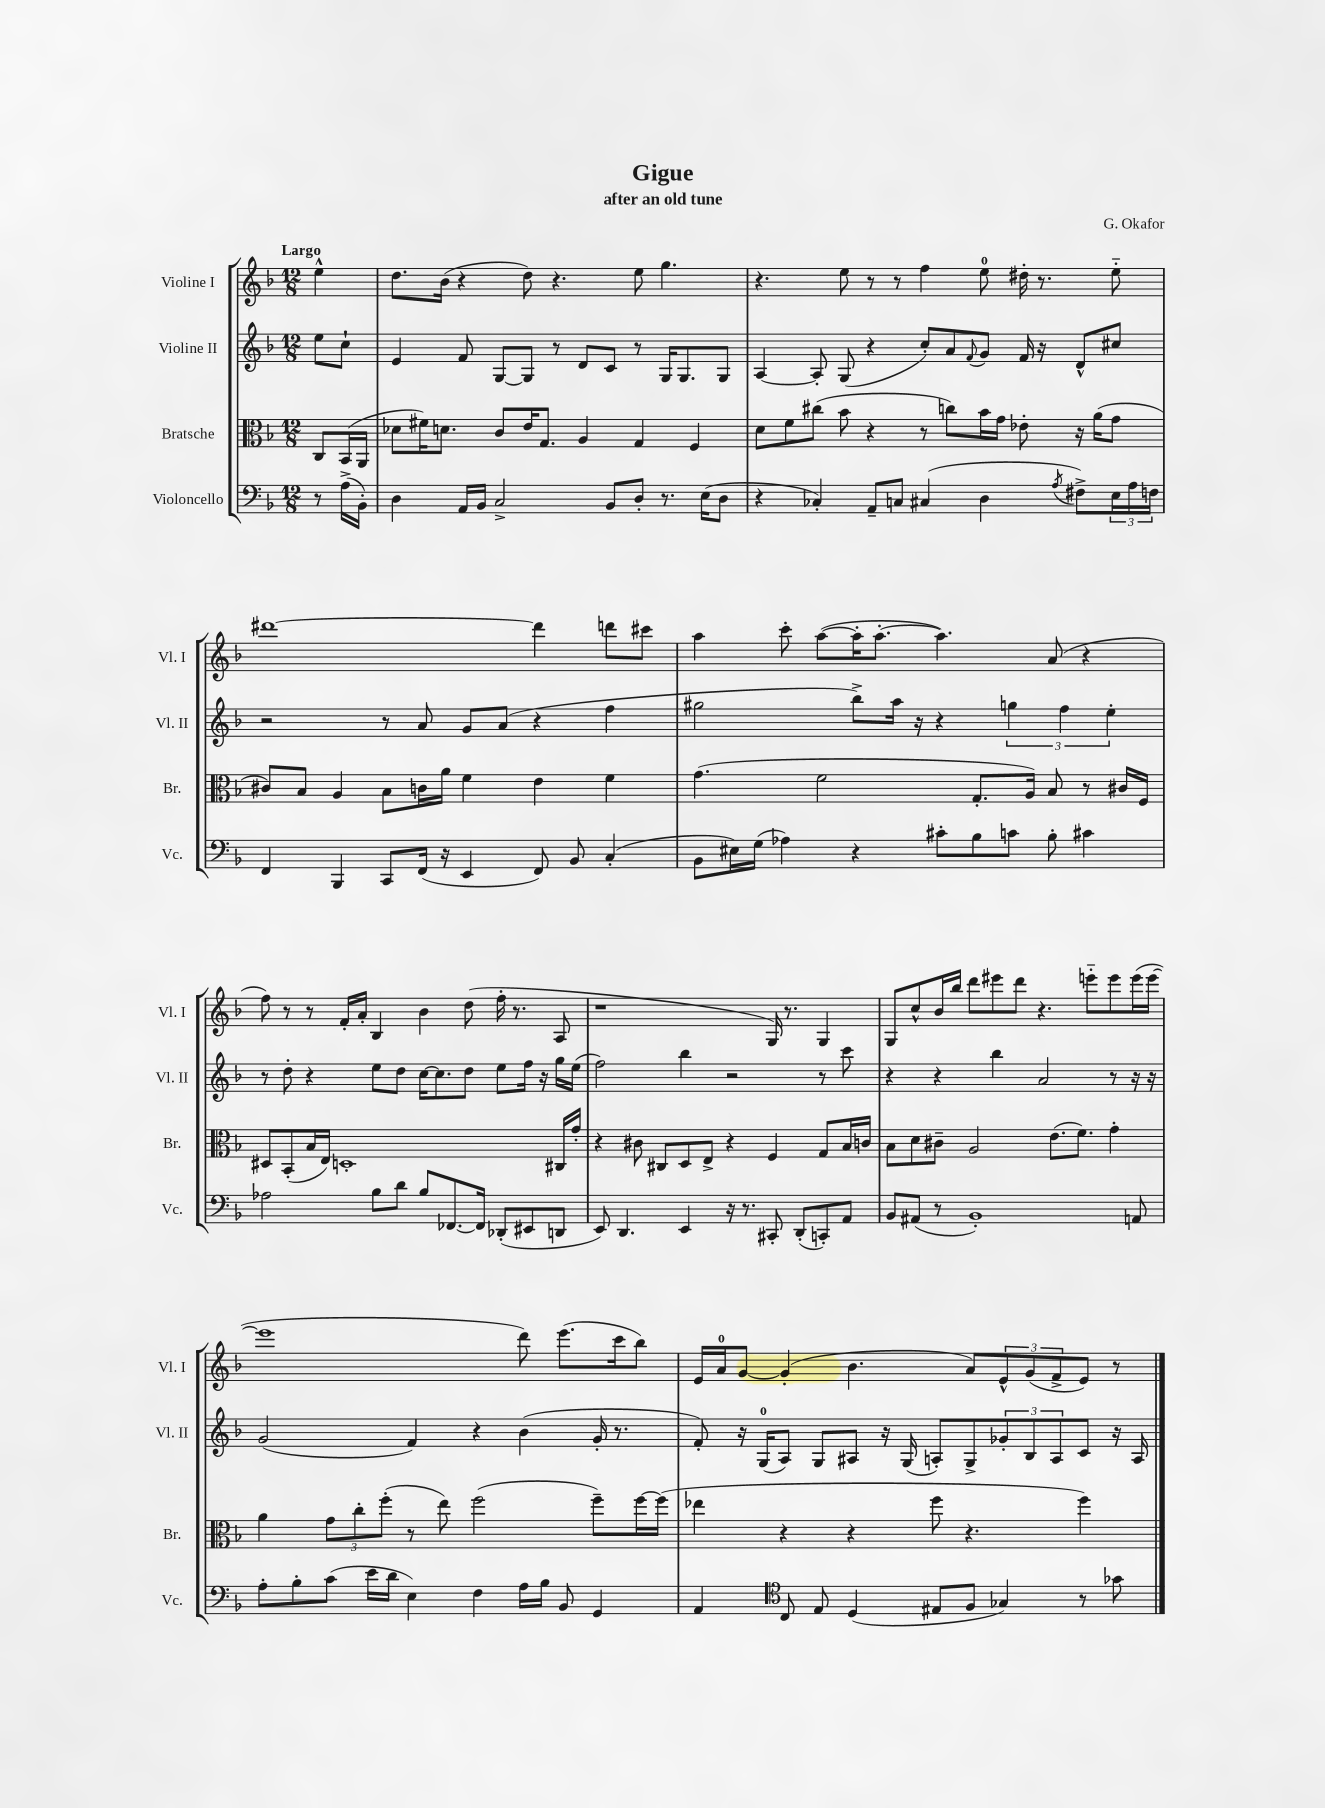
\header { title = "Gigue" composer = "G. Okafor" subtitle = "after an old tune" }
<<
\new StaffGroup <<
\new Staff = "s0" \with { instrumentName = "Violine I" shortInstrumentName = "Vl. I" } {
    \clef treble \key f \major \numericTimeSignature \time 12/8 \partial 4 \tempo "Largo"
    e''4-^ |
    d''8. bes'16( r4 d''8) r4. e''8 g''4. |
    r4. e''8 r8 r8 f''4 e''8-0 dis''16-. r8. e''8-_ |
    dis'''1~ dis'''4 d'''8 cis'''8 |
    a''4 c'''8-. a''8~( a''16-. a''8.~-. a''4.) a'8( r4 |
    f''8) r8 r8 f'16-. a'16-. bes4 bes'4 d''8( f''16-. r8. a8 |
    r1 g16) r8. g4 |
    g8 c''8-^ bes'16 bes''16 d'''8 eis'''8 d'''8 r4. e'''8-_ e'''8 e'''16( e'''16~ |
    e'''1 d'''8) e'''8.( c'''16 bes''8) |
    e'16 a'16-0 g'8~ g'4-.( bes'4. a'8) \tuplet 3/2 { e'8-^ g'8( f'8-> } e'8) r8 \bar "|." |
}
\new Staff = "s1" \with { instrumentName = "Violine II" shortInstrumentName = "Vl. II" } {
    \clef treble \key f \major \numericTimeSignature \time 12/8 \partial 4
    e''8 c''8-! |
    e'4 f'8 g8~ g8 r8 d'8 c'8 r8 g16 g8. g8 |
    a4~ a8-. g8( r4 c''8-.) a'8 \appoggiatura { f'8 } g'8 f'16 r16 d'8-^ cis''8 |
    r2 r8 a'8 g'8 a'8( r4 f''4 |
    gis''2 bes''8->) a''16 r16 r4 \tuplet 3/2 { g''4 f''4 e''4-. } |
    r8 d''8-. r4 e''8 d''8 c''16~ c''8. d''8 e''8 f''16 r16 g''16 e''16( |
    f''2) bes''4 r2 r8 c'''8 |
    r4 r4 bes''4 a'2 r8 r16 r16 |
    g'2( f'4) r4 bes'4( g'16-. r8. |
    f'8-.) r16 g16-0( a8) g8 ais8 r16 g16( a8-.) g8-> \tuplet 3/2 { ges'8-. bes8 a8 } c'8 r16 a16 \bar "|." |
}
\new Staff = "s2" \with { instrumentName = "Bratsche" shortInstrumentName = "Br." } {
    \clef alto \key f \major \numericTimeSignature \time 12/8 \partial 4
    c8 bes,16( a,16 |
    des'8 fis'16) d'8. c'8 e'16 g8. a4 g4 f4 |
    d'8 f'8 cis''8( bes'8 r4 r8 c''8) bes'16 g'16 ees'8-. r16 a'16( g'8 |
    cis'8) bes8 a4 bes8 c'16 a'16 f'4 e'4 f'4 |
    g'4.( f'2 g8.-. a16) bes8 r8 cis'16 f16 |
    dis8 bes,8-.( bes16 e16) d1-. cis16 g'16-. |
    r4 cis'8 cis8 d8 e8-> r4 f4 g8 bes16 c'16 |
    bes8 d'8 cis'8-- a2 e'8.( f'8.) g'4-. |
    a'4 \tuplet 3/2 { g'8 c''8-. f''8-.( } r8 e''8) f''2( f''8--) f''16~ f''16( |
    ees''4 r4 r4 f''8 r4. f''4) \bar "|." |
}
\new Staff = "s3" \with { instrumentName = "Violoncello" shortInstrumentName = "Vc." } {
    \clef bass \key f \major \numericTimeSignature \time 12/8 \partial 4
    r8 a16->( bes,16-.) |
    d4 a,16 bes,16 c2-> bes,8 d8-. r8. e16( d8 |
    r4 ces4-.) a,8-- c8 cis4( d4 \acciaccatura { a8 } fis8->) \tuplet 3/2 { e16 a16 f16 } |
    f,4 bes,,4 c,8 f,16( r16 e,4 f,8) bes,8 c4-.( |
    bes,8 eis16) g16( aes4) r4 cis'8-. bes8 c'8 bes8-. cis'4 |
    aes2 bes8 d'8 bes8 fes,8.~ fes,16 des,8-.( eis,8 d,8 |
    e,8) d,4. e,4 r16 r8. cis,8-. d,8-.( c,8-.) a,8 |
    bes,8 ais,8( r8 bes,1-.) a,8 |
    a8-. bes8-. c'8( e'16 d'16 e4) f4 a16 bes16 bes,8 g,4 |
    a,4 \clef tenor c8 e8 d4( eis8 f8 ges4) r8 ges'8 \bar "|." |
}
>>
>>
\layout { \context { \Score \remove "Bar_number_engraver" } }
